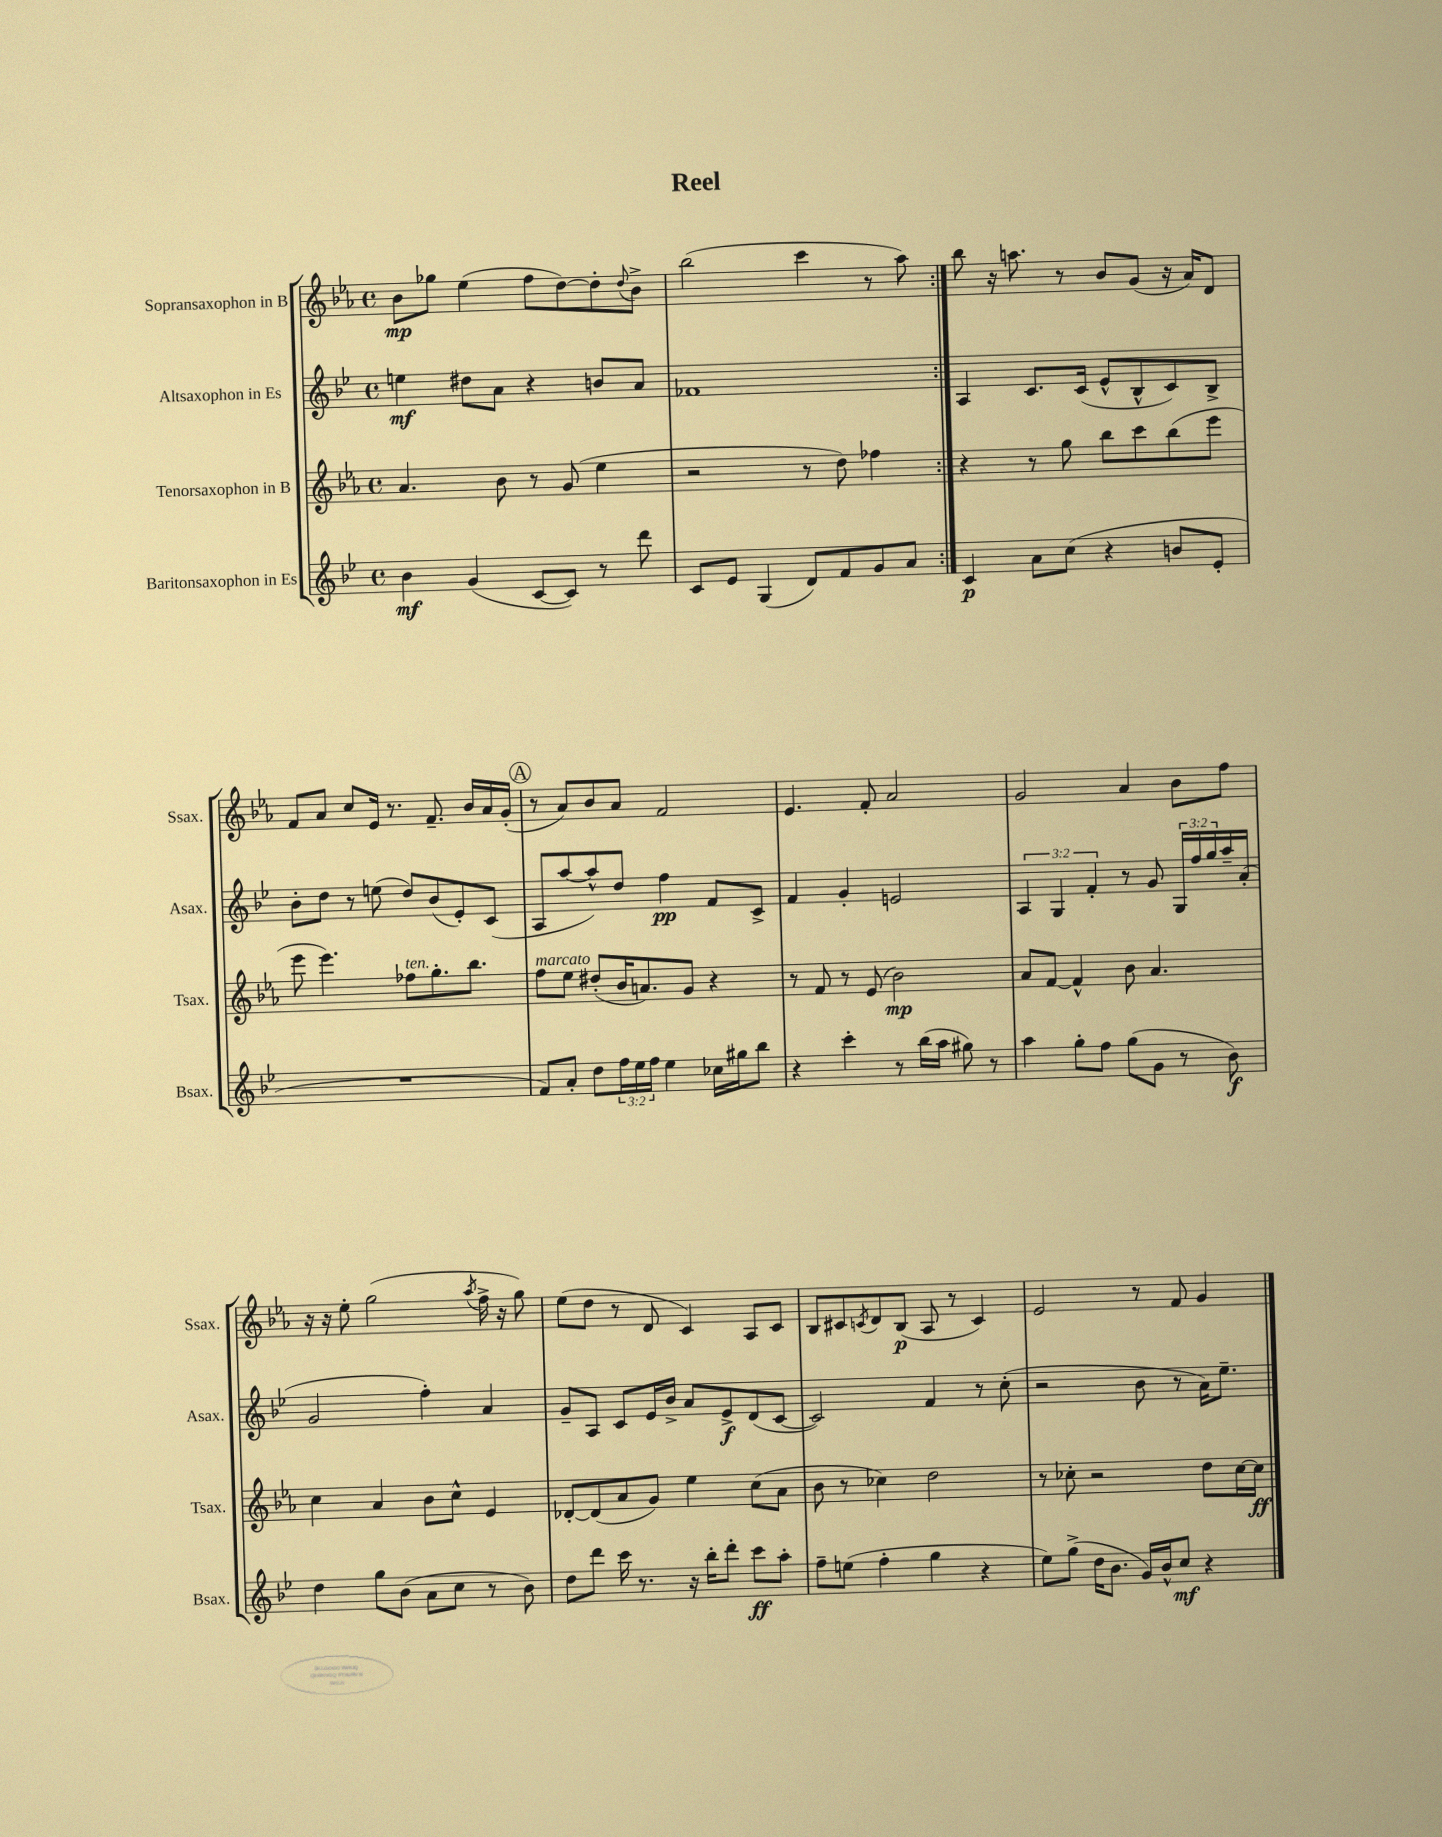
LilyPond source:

\header { title = "Reel" }
<<
\new StaffGroup <<
\new Staff = "s0" \with { instrumentName = "Sopransaxophon in B" shortInstrumentName = "Ssax." } {
    \clef treble \key ees \major \defaultTimeSignature \time 4/4
    \repeat volta 2 { bes'8\mp ges''8 ees''4( f''8 d''8~) d''8-. \appoggiatura { d''8 } bes'8-> |
    bes''2( c'''4 r8 aes''8) | }
    bes''8 r16 a''8. r8 bes'8 g'8( r16 aes'16) d'8 |
    f'8 aes'8 c''8 ees'16 r8. f'8.-- bes'16 aes'16 g'16-.( |
    \mark \markup { \circle "A" } r8 aes'8) bes'8 aes'8 f'2 |
    ees'4. f'8-. aes'2 |
    g'2 aes'4 bes'8 f''8 |
    r16 r16 ees''8-. g''2( \acciaccatura { aes''8 } f''16-> r16 g''8) |
    ees''8( d''8 r8 d'8 c'4) aes8 c'8 |
    bes8 cis'8 \acciaccatura { c'8 } d'8 bes8\p( aes8 r8 c'4) |
    ees'2 r8 f'8 g'4 \bar "|." |
}
\new Staff = "s1" \with { instrumentName = "Altsaxophon in Es" shortInstrumentName = "Asax." } {
    \clef treble \key bes \major \defaultTimeSignature \time 4/4 \override Staff.TupletNumber.text = #tuplet-number::calc-fraction-text
    \repeat volta 2 { e''4\mf dis''8 a'8 r4 b'8 a'8 |
    fes'1 | }
    a4 c'8. c'16( ees'8-^ bes8-^ c'8) bes8-> |
    bes'8-. d''8 r8 e''8( d''8) bes'8( ees'8-.) c'8( |
    \mark \markup { \circle "A" } a8 a''8~ a''8-^) d''8 f''4\pp f'8 c'8-> |
    f'4 g'4-. e'2 |
    \tuplet 3/2 { a4 g4 f'4-. } r8 g'8 \tuplet 3/2 { g16 f''16 g''16 } a''16-- a'16-.( |
    g'2 f''4-.) a'4 |
    g'8-- a8 c'8 ees'16 bes'16-> a'8 ees'8->\f d'8( c'8~ |
    c'2) f'4 r8 c''8-.( |
    r2 bes'8 r8 a'16) ees''8.-- \bar "|." |
}
\new Staff = "s2" \with { instrumentName = "Tenorsaxophon in B" shortInstrumentName = "Tsax." } {
    \clef treble \key ees \major \defaultTimeSignature \time 4/4
    \repeat volta 2 { aes'4. bes'8 r8 g'8( ees''4 |
    r2 r8 d''8) fes''4 | }
    r4 r8 g''8 bes''8 c'''8 bes''8( ees'''8 |
    ees'''8 ees'''4.) fes''8^\markup { \italic "ten." } g''8.-. bes''8. |
    \mark \markup { \circle "A" } f''8^\markup { \italic "marcato" } ees''8 dis''8-.( bes'16 a'8.) g'8 r4 |
    r8 f'8 r8 ees'8( bes'2\mp) |
    aes'8 f'8~ f'4-^ bes'8 aes'4. |
    c''4 aes'4 bes'8 c''8-^ ees'4 |
    des'8~-. des'8( aes'8 g'8) ees''4 c''8( aes'8 |
    bes'8 r8 ces''4) d''2 |
    r8 ces''8-. r2 d''8 ces''16~ ces''16\ff \bar "|." |
}
\new Staff = "s3" \with { instrumentName = "Baritonsaxophon in Es" shortInstrumentName = "Bsax." } {
    \clef treble \key bes \major \defaultTimeSignature \time 4/4 \override Staff.TupletNumber.text = #tuplet-number::calc-fraction-text
    \repeat volta 2 { bes'4\mf g'4( c'8~ c'8) r8 d'''8 |
    c'8 ees'8 g4( d'8) f'8 g'8 a'8 | }
    c'4\p a'8 c''8( r4 b'8 ees'8-. |
    R1 |
    \mark \markup { \circle "A" } f'8) a'8-. d''8 \tuplet 3/2 { f''16 ees''16 f''16 } ees''4 ces''16 gis''16 bes''8 |
    r4 c'''4-. r8 bes''16( a''16 gis''8) r8 |
    a''4 g''8-. f''8 g''8( g'8 r8 bes'8\f) |
    d''4 g''8 bes'8( a'8 c''8 r8 bes'8) |
    d''8 d'''8 c'''16 r8. r16 bes''16-. d'''8-. c'''8\ff a''8-. |
    f''8-- e''8( f''4-. g''4 r4 |
    ees''8) g''8->( d''16 bes'8. g'16) bes'16-^ c''8\mf r4 \bar "|." |
}
>>
>>
\layout { \context { \Score \remove "Bar_number_engraver" } }
